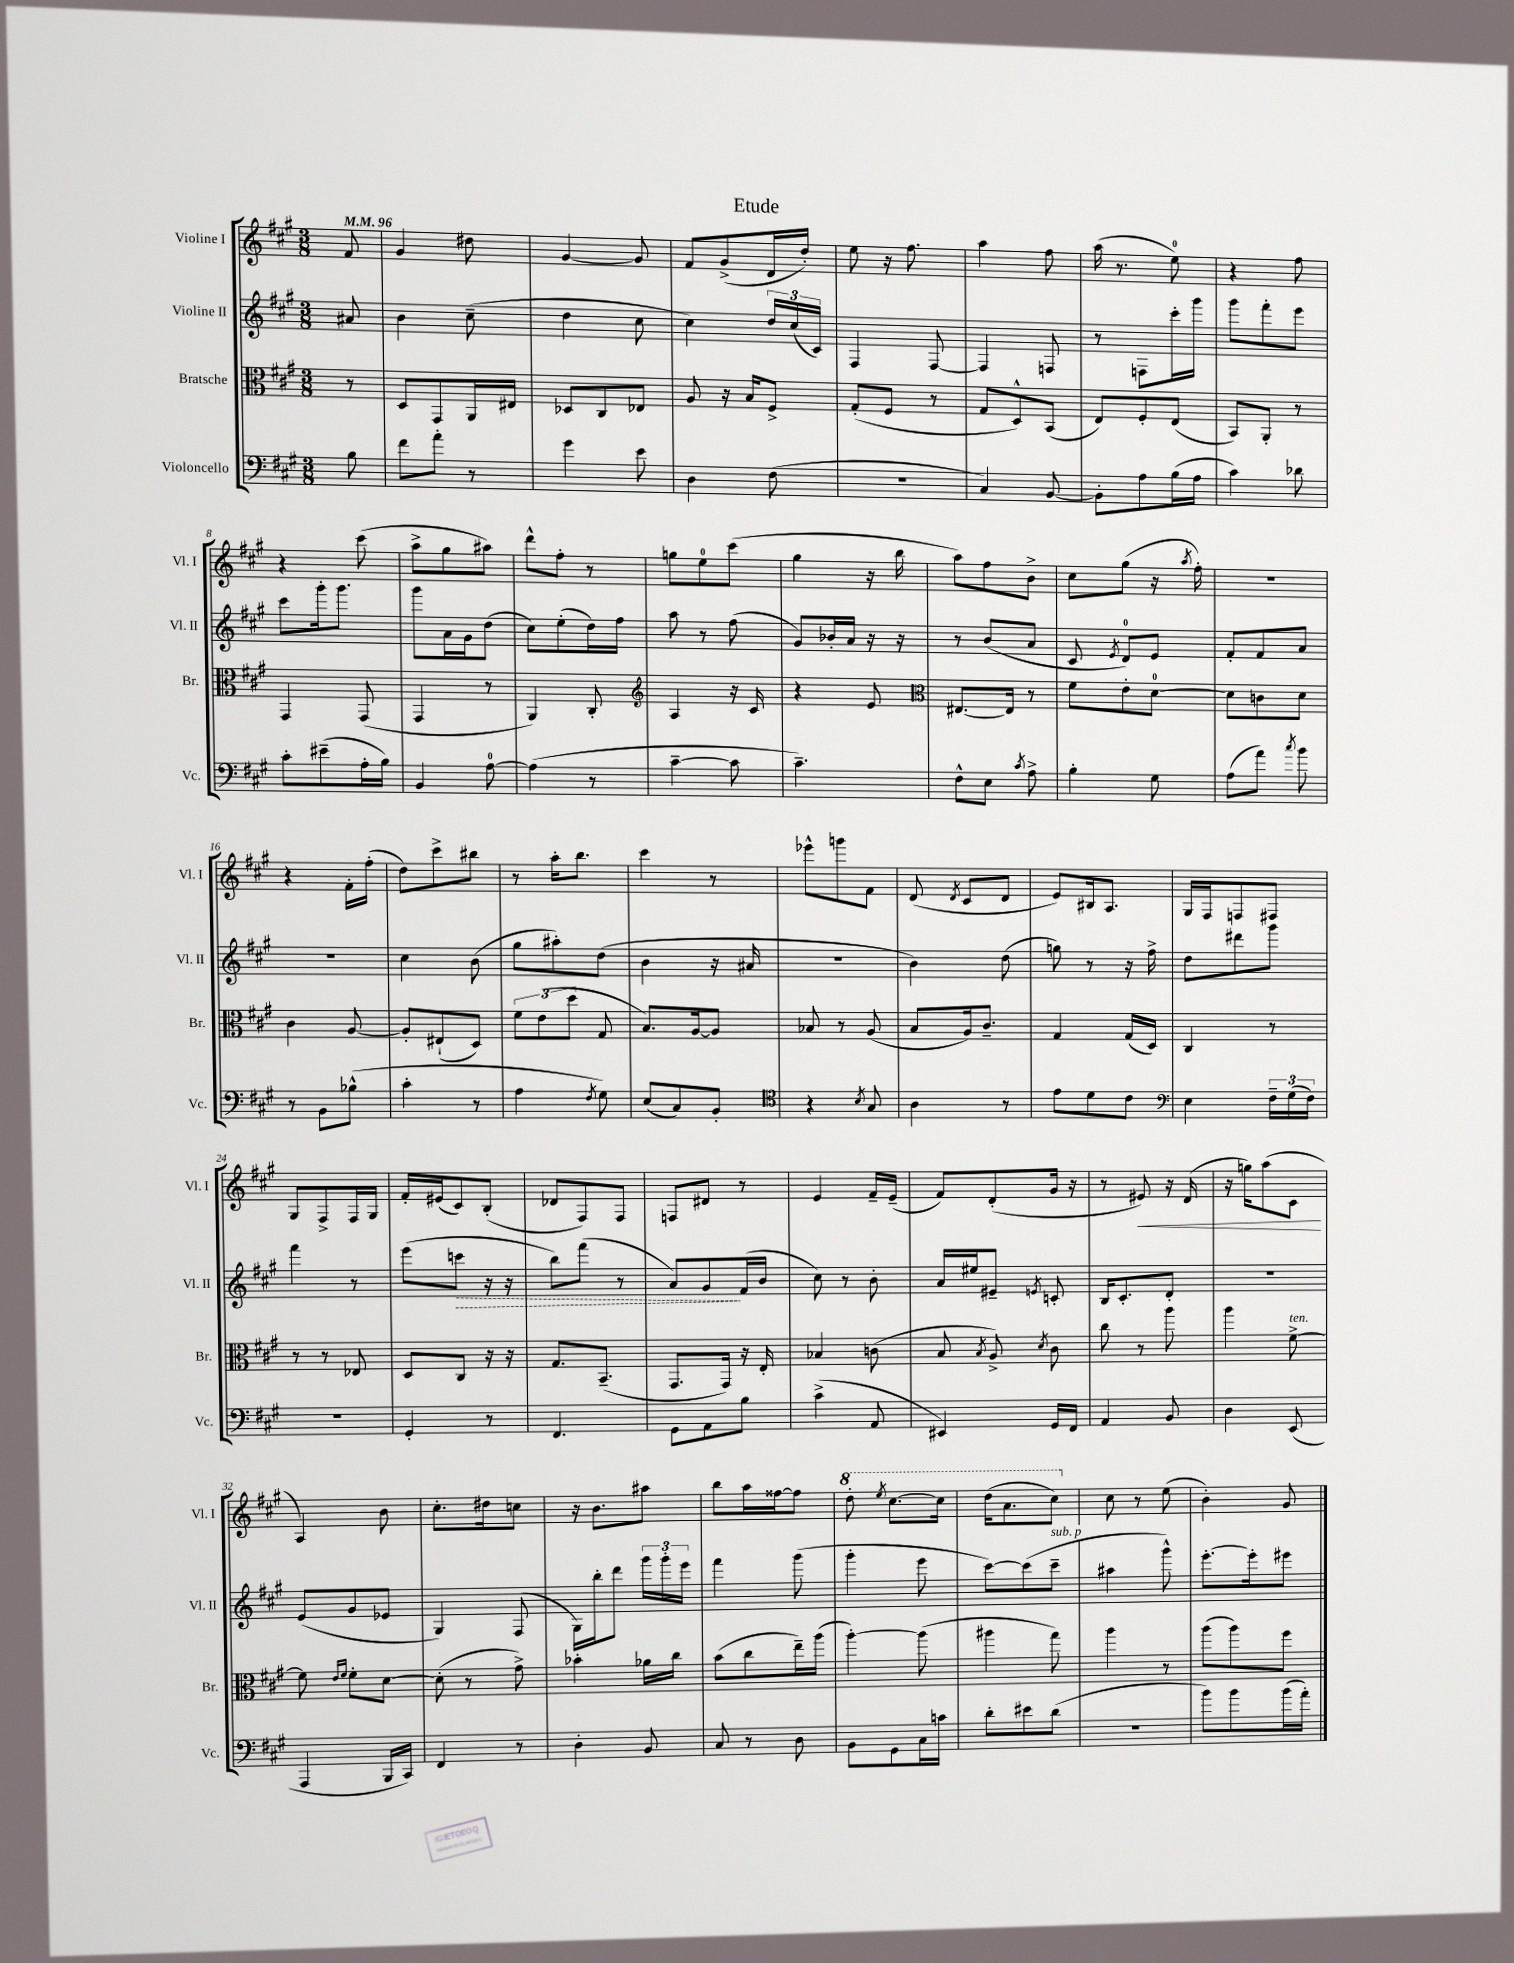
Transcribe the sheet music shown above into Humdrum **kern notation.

**kern	**kern	**kern	**dynam	**kern	**dynam
*part4	*part3	*part2	*part2	*part1	*part1
*staff4	*staff3	*staff2	*staff2	*staff1	*staff1
*I"Violoncello	*I"Bratsche	*I"Violine II	*	*I"Violine I	*
*I'Vc.	*I'Br.	*I'Vl. II	*	*I'Vl. I	*
*clefF4	*clefC3	*clefG2	*	*clefG2	*
*k[f#c#g#]	*k[f#c#g#]	*k[f#c#g#]	*	*k[f#c#g#]	*
*M3/8	*M3/8	*M3/8	*	*M3/8	*
*MM96	*MM96	*MM96	*	*MM96	*
=	=	=	=	=	=
8B\	8r	8a#X/	.	8f#/	.
=1	=1	=1	=1	=1	=1
8f#\L	8D/L	4b\	.	4g#/	.
8a'\J	8GG#/	.	.	.	.
8r	16AA/L	(8cc#~\	.	8dd#X\	.
.	16E#X/JJ	.	.	.	.
=2	=2	=2	=2	=2	=2
4g#\	8D-X/L	4dd\	.	[4g#/	.
.	8C#/	.	.	.	.
8e\	8E-X/J	8cc#\	.	8g#/]	.
=3	=3	=3	=3	=3	=3
4D\	8A/	4cc#\)	.	8f#/L	.
.	16r	.	.	(8g#^/	.
.	16B/KL	.	.	.	.
(8F#\	8F#^/J	24dd/LL	.	16d/L	.
.	.	(24cc#/	.	.	.
.	.	.	.	16dd'/JJ)	.
.	.	24c#/JJ)	.	.	.
=4	=4	=4	=4	=4	=4
4.r	(8G#'/L	4F#/	.	8ee\	.
.	8F#/J	.	.	16r	.
.	.	.	.	8.ff#\	.
.	8r	[8F#/	.	.	.
=5	=5	=5	=5	=5	=5
4C#/)	8G#/L	4F#/]	.	4aa\	.
.	8D^^/)	.	.	.	.
[8BB/	(8BB/J	8Fn/	.	8ff#\	.
=6	=6	=6	=6	=6	=6
8BB'\L]	8E/L)	8r	.	(16aa\	.
.	.	.	.	8.r	.
8A\	8F#'/	8Fn\L	.	.	.
(16B\L	(8E/J	16ccc#'\L	.	8ee\)	.
16A\JJ	.	16ggg#\JJ	.	.	.
=7	=7	=7	=7	=7	=7
4c#\)	8BB/L)	8ggg#\L	.	4r	.
.	8AA'/J	8fff#'\	.	.	.
8d-X\	8r	8eee\J	.	8ff#\	.
!!LO:LB:g=z
=8	=8	=8	=8	=8	=8
8c#'\L	4GG#/	8ccc#\L	.	4r	.
(8e#X~\	.	16ggg#'\k	.	.	.
.	.	8.ggg#\J	.	.	.
16A'\L	(8GG#/	.	.	(8ccc#\	.
16B\JJ)	.	.	.	.	.
=9	=9	=9	=9	=9	=9
4BB/	4GG#/	8ggg#\L	.	8aa^\L	.
.	.	16a\L	.	8gg#\	.
.	.	16g#\J	.	.	.
[8A\	8r	(8dd\J	.	8aa#X\J)	.
=10	=10	=10	=10	=10	=10
(4A\]	4AA/)	8cc#\L)	.	8ddd^^\L	.
.	.	(8ee'\	.	8ff#'\J	.
8r	8C#'/	16dd\L)	.	8r	.
.	.	16ff#\JJ	.	.	.
=11	=11	=11	=11	=11	=11
*	*clefG2	*	*	*	*
[4c#~\	4A/	8aa\	.	8ggn\L	.
.	.	8r	.	8ee\	.
8c#\]	16r	(8ff#\	.	(8ccc#\J	.
.	16c#/	.	.	.	.
=12	=12	=12	=12	=12	=12
4.c#~\)	4r	8g#/L)	.	4gg#\	.
.	.	16b-X'/L	.	.	.
.	.	16a/JJ	.	.	.
.	8e/	16r	.	16r	.
.	.	16r	.	16bb\	.
=13	=13	=13	=13	=13	=13
*	*clefC3	*	*	*	*
8F#^^\L	[8.E#X/L	8r	.	8aa\L)	.
8E\J	.	(8b/L	.	8ff#\	.
.	16E#/Jk]	.	.	.	.
8qc#/	.	.	.	.	.
8A^\	8r	8a/J	.	8b^\J	.
=14	=14	=14	=14	=14	=14
4B'\	8f#\L	8c#/	.	8cc#\L	.
.	.	8qe/	.	.	.
.	8e'\	8d/L)	.	(8gg#\J	.
8G#\	[8d\J	8e/J	.	16r	.
.	.	.	.	8qaa/	.
.	.	.	.	16ff#'\)	.
=15	=15	=15	=15	=15	=15
(8A\L	8d\L]	8f#'/L	.	4.r	.
8a\J)	8cn\	8f#/	.	.	.
8qcc#/	.	.	.	.	.
8b\	8d\J	8a/J	.	.	.
!!LO:LB:g=z
=16	=16	=16	=16	=16	=16
8r	4c#\	4.r	.	4r	.
8BB\L	.	.	.	.	.
(8B-X^^\J	[8A/	.	.	16f#'\LL	.
.	.	.	.	(16ff#'\JJ	.
=17	=17	=17	=17	=17	=17
4c#'\	8A'/L]	4cc#\	.	8dd\L)	.
.	(8E#X`/	.	.	8ccc#^\	.
8r	8D/J)	(8b\	.	8bb#X\J	.
=18	=18	=18	=18	=18	=18
4A\	12f#\L	8gg#\L	.	8r	.
.	(12e\	.	.	.	.
.	.	8aa#X'\)	.	16aa'\KL	.
.	12dd\J	.	.	.	.
.	.	.	.	8.bb\J	.
8qF#/	.	.	.	.	.
8G#\)	8G#/	(8dd\J	.	.	.
=19	=19	=19	=19	=19	=19
(8E/L	8.B/L)	4b\	.	4ccc#\	.
8C#/)	.	.	.	.	.
.	[16A/k	.	.	.	.
8BB'/J	8A/J]	16r	.	8r	.
.	.	16a#X/	.	.	.
=20	=20	=20	=20	=20	=20
*clefC4	*	*	*	*	*
4r	8B-X/	4.r	.	8eee-X^^\L	.
.	8r	.	.	8gggn\	.
8qB/	.	.	.	.	.
8G#/	(8A/	.	.	8f#\J	.
=21	=21	=21	=21	=21	=21
4A\	8B/L	4b\)	.	(8d/	.
.	.	.	.	8qd/	.
.	16A/k)	.	.	8c#/L	.
.	8.c#~/J	.	.	.	.
8r	.	(8dd\	.	8d/J	.
=22	=22	=22	=22	=22	=22
8e\L	4G#/	8ggn\)	.	8e/L)	.
8d\	.	8r	.	16B#X/k	.
.	.	.	.	8.A/J	.
8c#\J	(16G#/LL	16r	.	.	.
.	16D/JJ)	16ff#^\	.	.	.
=23	=23	=23	=23	=23	=23
*clefF4	*	*	*	*	*
4E\	4C#/	8dd\L	.	16G#/LL	.
.	.	.	.	16F#/J	.
.	.	8ddd#X\	.	8Fn/	.
24F#~\LL	8r	8ggg#\J	.	8F#X/J	.
(24G#\	.	.	.	.	.
24F#\JJ)	.	.	.	.	.
!!LO:LB:g=z
=24	=24	=24	=24	=24	=24
4.r	8r	4fff#\	.	8G#/L	.
.	8r	.	.	8F#^/	.
.	8E-X/	8r	.	16F#/L	.
.	.	.	.	16G#/JJ	.
=25	=25	=25	=25	=25	=25
4GG#'/	8D/L	(8eee\L	.	16f#'/LL	.
.	.	.	.	(16e#X/J	.
!	!	!	!LO:HP:b	!	!
.	8C#/J	8cccn\J	>	8c#/)	.
8r	16r	16r	.	(8B'/J	.
.	16r	16r	.	.	.
=26	=26	=26	=26	=26	=26
4.FF#/	8.G#/L	8bb\L)	.	8d-X/L	.
.	.	(8fff#\J	.	8F#/)	.
.	(8.BB~/J	.	.	.	.
.	.	8r	.	8F#/J	.
=27	=27	=27	=27	=27	=27
8GG#\L	8.GG#/L	8a/L)	.	8Fn/L	.
8AA\	.	8g#/	.	8d#X/J	.
.	16GG#/Jk)	.	.	.	.
8B\J	16r	(16f#/L	]	8r	.
.	16E'/	16b/JJ	.	.	.
=28	=28	=28	=28	=28	=28
(4c#^\	4B-X/	8cc#\)	.	4e/	.
.	.	8r	.	.	.
8AA/	(8cn\	8b'\	.	16f#~/LL	.
.	.	.	.	(16e~/JJ	.
=29	=29	=29	=29	=29	=29
4EE#X/)	8B/	16a/LL	.	8f#/L)	.
.	.	16ee#X/J	.	.	.
.	8qB/	.	.	.	.
.	8A^/)	8e#X~/J	.	(8d'/	.
.	8qd/	8qen/	.	.	.
16GG#/LL	8c#\	8cn'/	.	16g#/Jk	.
16FF#/JJ	.	.	.	16r	.
=30	=30	=30	=30	=30	=30
4AA/	8cc#\	16B/KL	.	8r	.
.	.	8.c#'/	.	.	.
!	!	!	!	!	!LO:HP:b
.	8r	.	.	8e#X/)	<
8BB/	8aa\	8d'/J	.	16r	.
.	.	.	.	(16d/	.
=31	=31	=31	=31	=31	=31
4D\	4aa\	4.r	.	16r	.
.	.	.	.	16ggn\KL)	.
.	.	.	.	(8aa\	.
!	!LO:TX:a:i:t=ten.	!	!	!	!
(8EE/	[8f#^\	.	.	8c#\J	.
.	.	.	.	.	[
!!LO:LB:g=z
=32	=32	=32	=32	=32	=32
4AAA/	8f#\]	(8e/L	.	4A/)	.
.	16qqe/LL	.	.	.	.
.	16qqf#/JJ	.	.	.	.
.	8f#'\L	8g#/	.	.	.
16BBB/LL	[8d\J	8e-X/J	.	8b\	.
16CC#/JJ)	.	.	.	.	.
=33	=33	=33	=33	=33	=33
4FF#/	(8d'\]	4G#/)	.	8.cc#'\L	.
.	8r	.	.	.	.
.	.	.	.	16dd#X\k	.
8r	8g#^\)	(8F#/	.	8ccn\J	.
=34	=34	=34	=34	=34	=34
4D'\	4b-X'\	16G#\LL)	.	16r	.
.	.	16bb'\J	.	8.b\L	.
.	.	8ddd\J	.	.	.
8BB/	16a-X\LL	24ggg#\LL	.	8aa#X\J	.
.	.	24ggg#'\	.	.	.
.	16cc#\JJ	.	.	.	.
.	.	24eee\JJ	.	.	.
=35	=35	=35	=35	=35	=35
8C#/	(8b\L	4fff#\	.	8bb\L	.
8r	8cc#\	.	.	16aa\L	.
.	.	.	.	[16ff##X\J	.
8D\	16ee~\L)	(8ggg#\	.	8ff##\J]	.
.	(16aa\JJ	.	.	.	.
=36	=36	=36	=36	=36	=36
*	*	*	*	*8va	*
8BB\L	[4aa'\)	4ggg#'\	.	8ddd'\	.
.	.	.	.	8qeee/	.
8GG#\	.	.	.	[8.ccc#\L	.
16C#\L	(8aa\]	8eee\	.	.	.
16cn\JJ	.	.	.	16ccc#\Jk]	.
=37	=37	=37	=37	=37	=37
8d'\L	4aa#X\	[8ccc#\L)	.	(16ddd\KL	.
.	.	.	.	8.aa\	.
8e#X\	.	(8ccc#\]	.	.	.
!	!	!LO:TX:a:i:t=sub. p	!	!	!
(8d\J	8gg#\)	8ccc#~\J	.	8ccc#\J)	.
=38	=38	=38	=38	=38	=38
*	*	*	*	*X8va	*
4.r	4aa\	4aa#X\	.	8cc#\	.
.	.	.	.	8r	.
.	8r	8ggg#^^\)	.	(8ee\	.
=39	=39	=39	=39	=39	=39
8b\L)	(8aa\L	[8.eee'\L	.	4b'\)	.
8b\	8aa\)	.	.	.	.
.	.	16eee'\k]	.	.	.
(16b\L	8ff#\J	8eee#X\J	.	8g#/	.
16a'\JJ)	.	.	.	.	.
==	==	==	==	==	==
*-	*-	*-	*-	*-	*-
